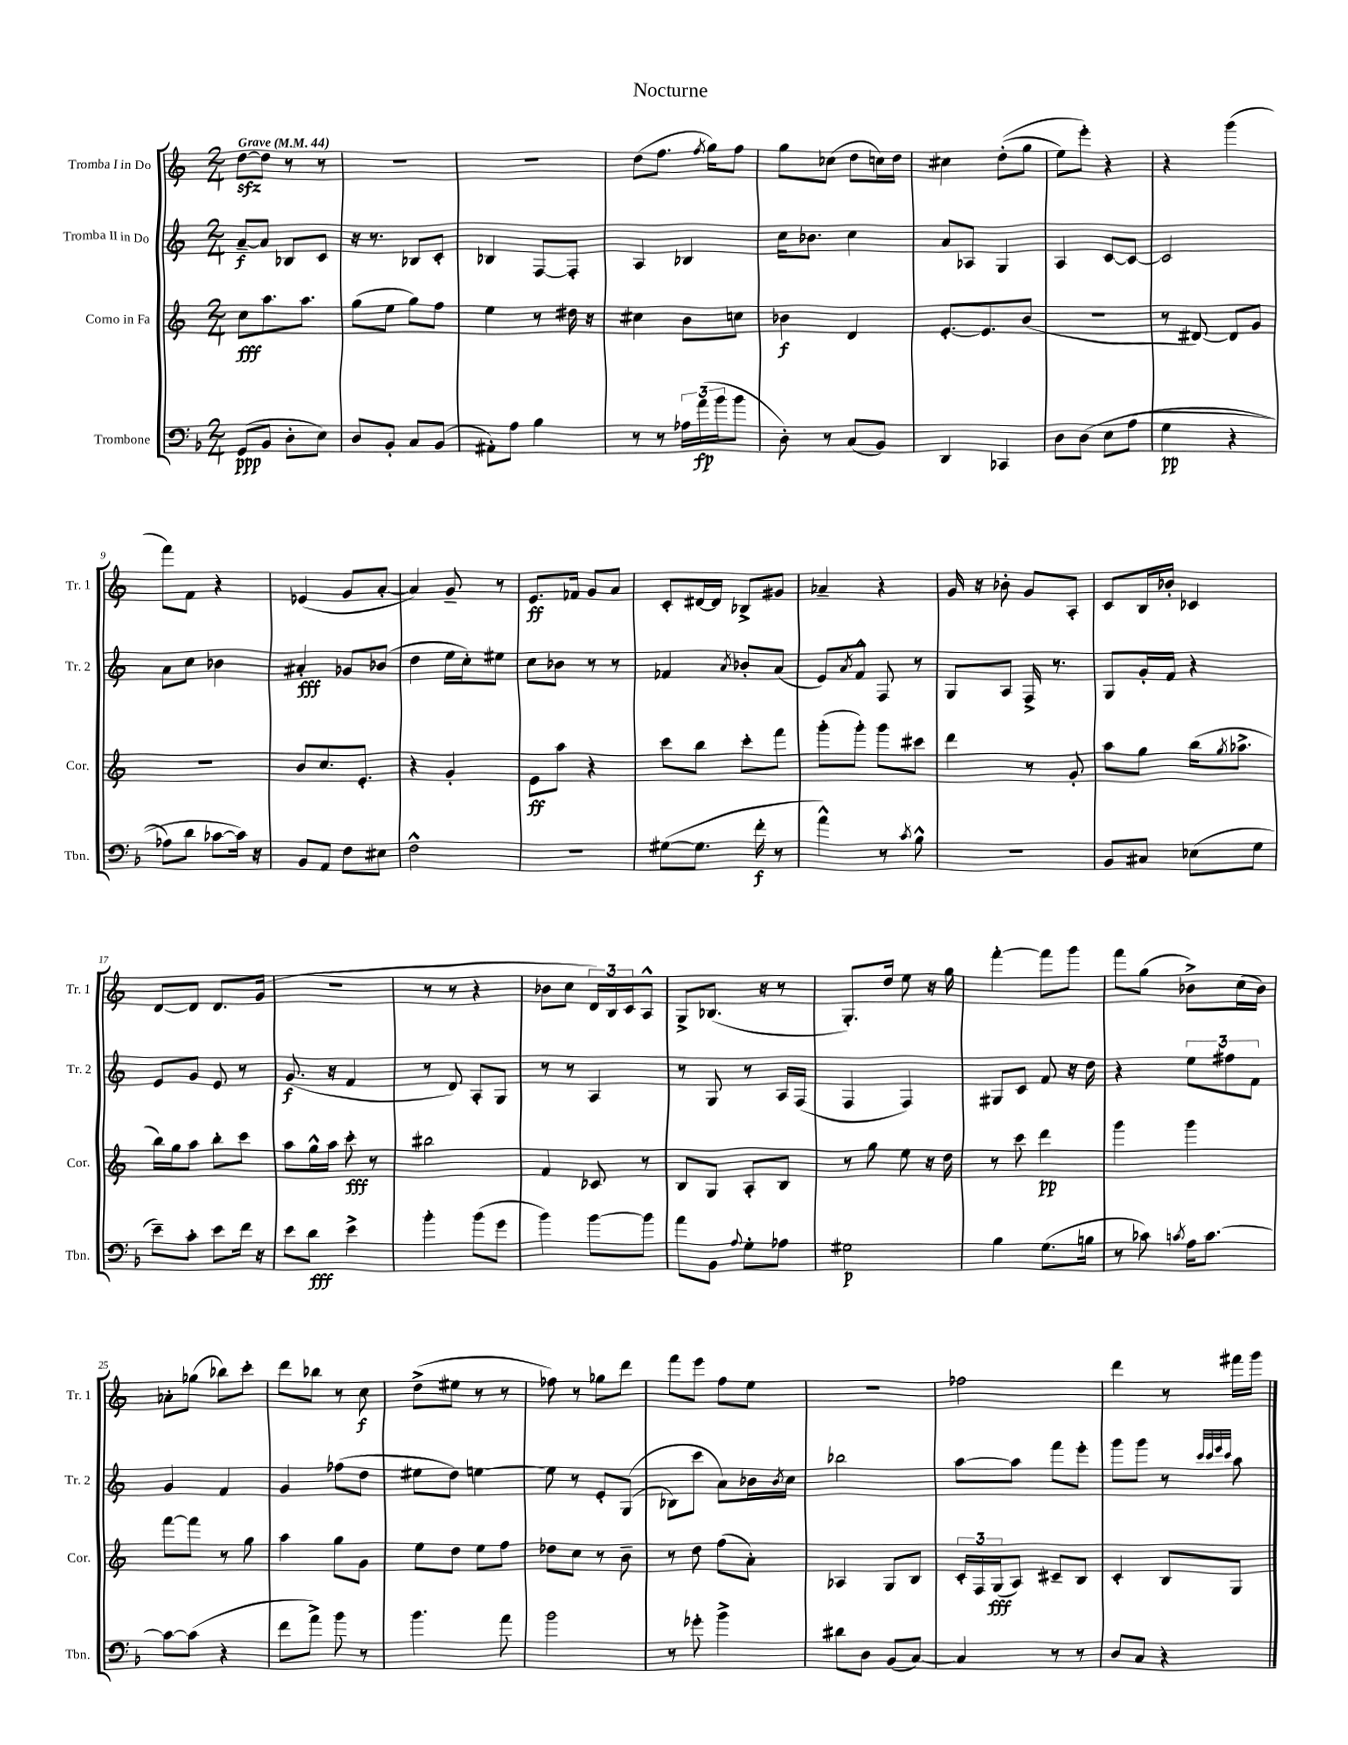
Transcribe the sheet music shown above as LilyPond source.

\header { title = "Nocturne" }
<<
\new StaffGroup <<
\new Staff = "s0" \with { instrumentName = "Tromba I in Do" shortInstrumentName = "Tr. 1" } {
    \clef treble \key c \major \numericTimeSignature \time 2/4 \tempo "Grave" 4 = 44
    d''8~\sfz d''8 r8 r8 |
    R2 |
    R2 |
    d''8( f''8. \acciaccatura { f''8 } g''16) f''8 |
    g''8 ces''8( d''8 c''16) d''16 |
    cis''4 d''8-.(\( g''8 |
    e''8) e'''8-.\) r4 |
    r4 g'''4( |
    f'''8) f'8 r4 |
    ees'4( g'8 a'8~-. |
    a'4) g'8-- r8 |
    e'8.\ff fes'16 g'8 a'8 |
    c'8-. dis'16~ dis'16 bes8-> gis'8 |
    aes'4-- r4 |
    g'16 r16 bes'8-. g'8 a8-. |
    c'8 b16 bes'16-. ces'4 |
    d'8~ d'8 d'8. g'16( |
    R2 |
    r8 r8 r4 |
    bes'8 c''8 \tuplet 3/2 { d'16) b16 c'16 } a8-^ |
    g8-> bes8.( r16 r8 |
    g8.-.) d''16 e''8 r16 g''16 |
    f'''4~-. f'''8 g'''8 |
    f'''8 g''8( bes'8->) c''16( bes'16) |
    aes'8-. ges''8( bes''8) c'''8-. |
    d'''8 bes''8 r8 c''8\f |
    d''8->( eis''8 r8 r8 |
    fes''8) r8 ges''8 d'''8 |
    f'''8 e'''8 f''8 e''8 |
    R2 |
    fes''2 |
    d'''4 r8 fis'''16 g'''16 \bar "|." |
}
\new Staff = "s1" \with { instrumentName = "Tromba II in Do" shortInstrumentName = "Tr. 2" } {
    \clef treble \key c \major \numericTimeSignature \time 2/4
    a'8~--\f a'8 bes8 c'8 |
    r16 r8. bes8 c'8-. |
    bes4 f8~ f8-. |
    a4 bes4 |
    c''16 bes'8. c''4 |
    a'8 aes8 g4 |
    a4 c'8~ c'8~ |
    c'2 |
    a'8 c''8 bes'4 |
    ais'4-.\fff ges'8 bes'8( |
    d''4 e''16 c''16-.) eis''8 |
    c''8 bes'8 r8 r8 |
    fes'4 \acciaccatura { a'8 } bes'8-. a'8( |
    e'8) \acciaccatura { a'8 } f'8-^ f8 r8 |
    g8 a8 f16-> r8. |
    g8 g'16-. f'16 r4 |
    e'8 g'8 e'8 r8 |
    g'8.\f( r16 f'4 |
    r8 d'8) a8-. g8 |
    r8 r8 a4 |
    r8 g8 r8 a16 f16( |
    f4 f4) |
    gis8 c'8 f'8 r16 d''16 |
    r4 \tuplet 3/2 { e''8 fis''8 f'8 } |
    g'4 f'4 |
    g'4 fes''8( d''8 |
    eis''8 d''8) e''4~ |
    e''8 r8 e'8-. g8(\( |
    bes8) c'''8 a'8\) bes'16 \acciaccatura { bes'8 } c''16 |
    bes''2 |
    a''8~ a''8 f'''8 e'''8-. |
    g'''8 g'''8 r8 \grace { c'''32 c'''32 e'''32 c'''32 } a''8 \bar "|." |
}
\new Staff = "s2" \with { instrumentName = "Corno in Fa" shortInstrumentName = "Cor." } {
    \clef treble \key c \major \numericTimeSignature \time 2/4
    c''8\fff a''8. a''8. |
    g''8( e''8 g''8) f''8 |
    e''4 r8 dis''16 r16 |
    cis''4 b'8 c''8 |
    bes'4\f d'4 |
    e'8.~-. e'8. b'8( |
    R2 |
    r8 dis'8~) dis'8 g'8 |
    R2 |
    b'8 c''8. e'8.-. |
    r4 g'4-. |
    e'8\ff a''8 r4 |
    c'''8 b''8 c'''8-. f'''8 |
    g'''8-.( g'''8-.) g'''8 cis'''8 |
    d'''4 r8 g'8-. |
    a''8 g''8 b''16( \acciaccatura { g''8 } aes''8.-> |
    b''16) g''16 a''8 b''8-. c'''8 |
    a''8 g''16-^ a''16 c'''8-.\fff r8 |
    bis''2 |
    f'4 ces'8 r8 |
    b8 g8 a8-. b8 |
    r8 g''8 e''8 r16 d''16 |
    r8 c'''8 d'''4\pp |
    g'''4 g'''4 |
    f'''8~ f'''8 r8 g''8 |
    a''4 g''8 g'8 |
    e''8 d''8 e''8 f''8 |
    des''8 c''8 r8 b'8-- |
    r8 d''8 f''8( a'8-.) |
    aes4 g8 b8 |
    \tuplet 3/2 { c'16-. f16 g16\fff( } a8) cis'8-- b8 |
    c'4-. b8 g8 \bar "|." |
}
\new Staff = "s3" \with { instrumentName = "Trombone" shortInstrumentName = "Tbn." } {
    \clef bass \key f \major \numericTimeSignature \time 2/4
    g,8\ppp( bes,8 d8-. e8) |
    d8 bes,8-. c8 bes,8( |
    ais,8-.) a8 bes4 |
    r8 r8 \tuplet 3/2 { aes16 a'16\fp( bes'16 } bes'8 |
    d8-.) r8 c8( bes,8) |
    d,4 ces,4 |
    d8 d8\( e8 a8( |
    g4\pp r4 |
    aes8) d'8 ces'8~ ces'16\) r16 |
    bes,8 a,8 f8 eis8 |
    f2-^ |
    r2 |
    gis8~( gis8. f'16-.\f r8 |
    a'4-^) r8 \acciaccatura { c'8 } bes8-^ |
    R2 |
    bes,8 cis8 ees8( g8 |
    e'8--) c'8-. e'8 f'16 r16 |
    e'8 d'8\fff e'4-> |
    bes'4-. bes'8( g'8 |
    bes'4) bes'8~ bes'8 |
    a'8 bes,8 \appoggiatura { a8 } g8-. aes8 |
    gis2\p |
    bes4 g8.( b16 |
    r8 ces'8) \acciaccatura { c'8 } a16 c'8.~ |
    c'8~ c'8( r4 |
    f'8 a'8->) bes'8 r8 |
    bes'4. a'8 |
    bes'2 |
    r8 ges'8-. bes'4-> |
    dis'8 d8 bes,8( c8~) |
    c4 r8 r8 |
    d8 c8 r4 \bar "|." |
}
>>
>>
